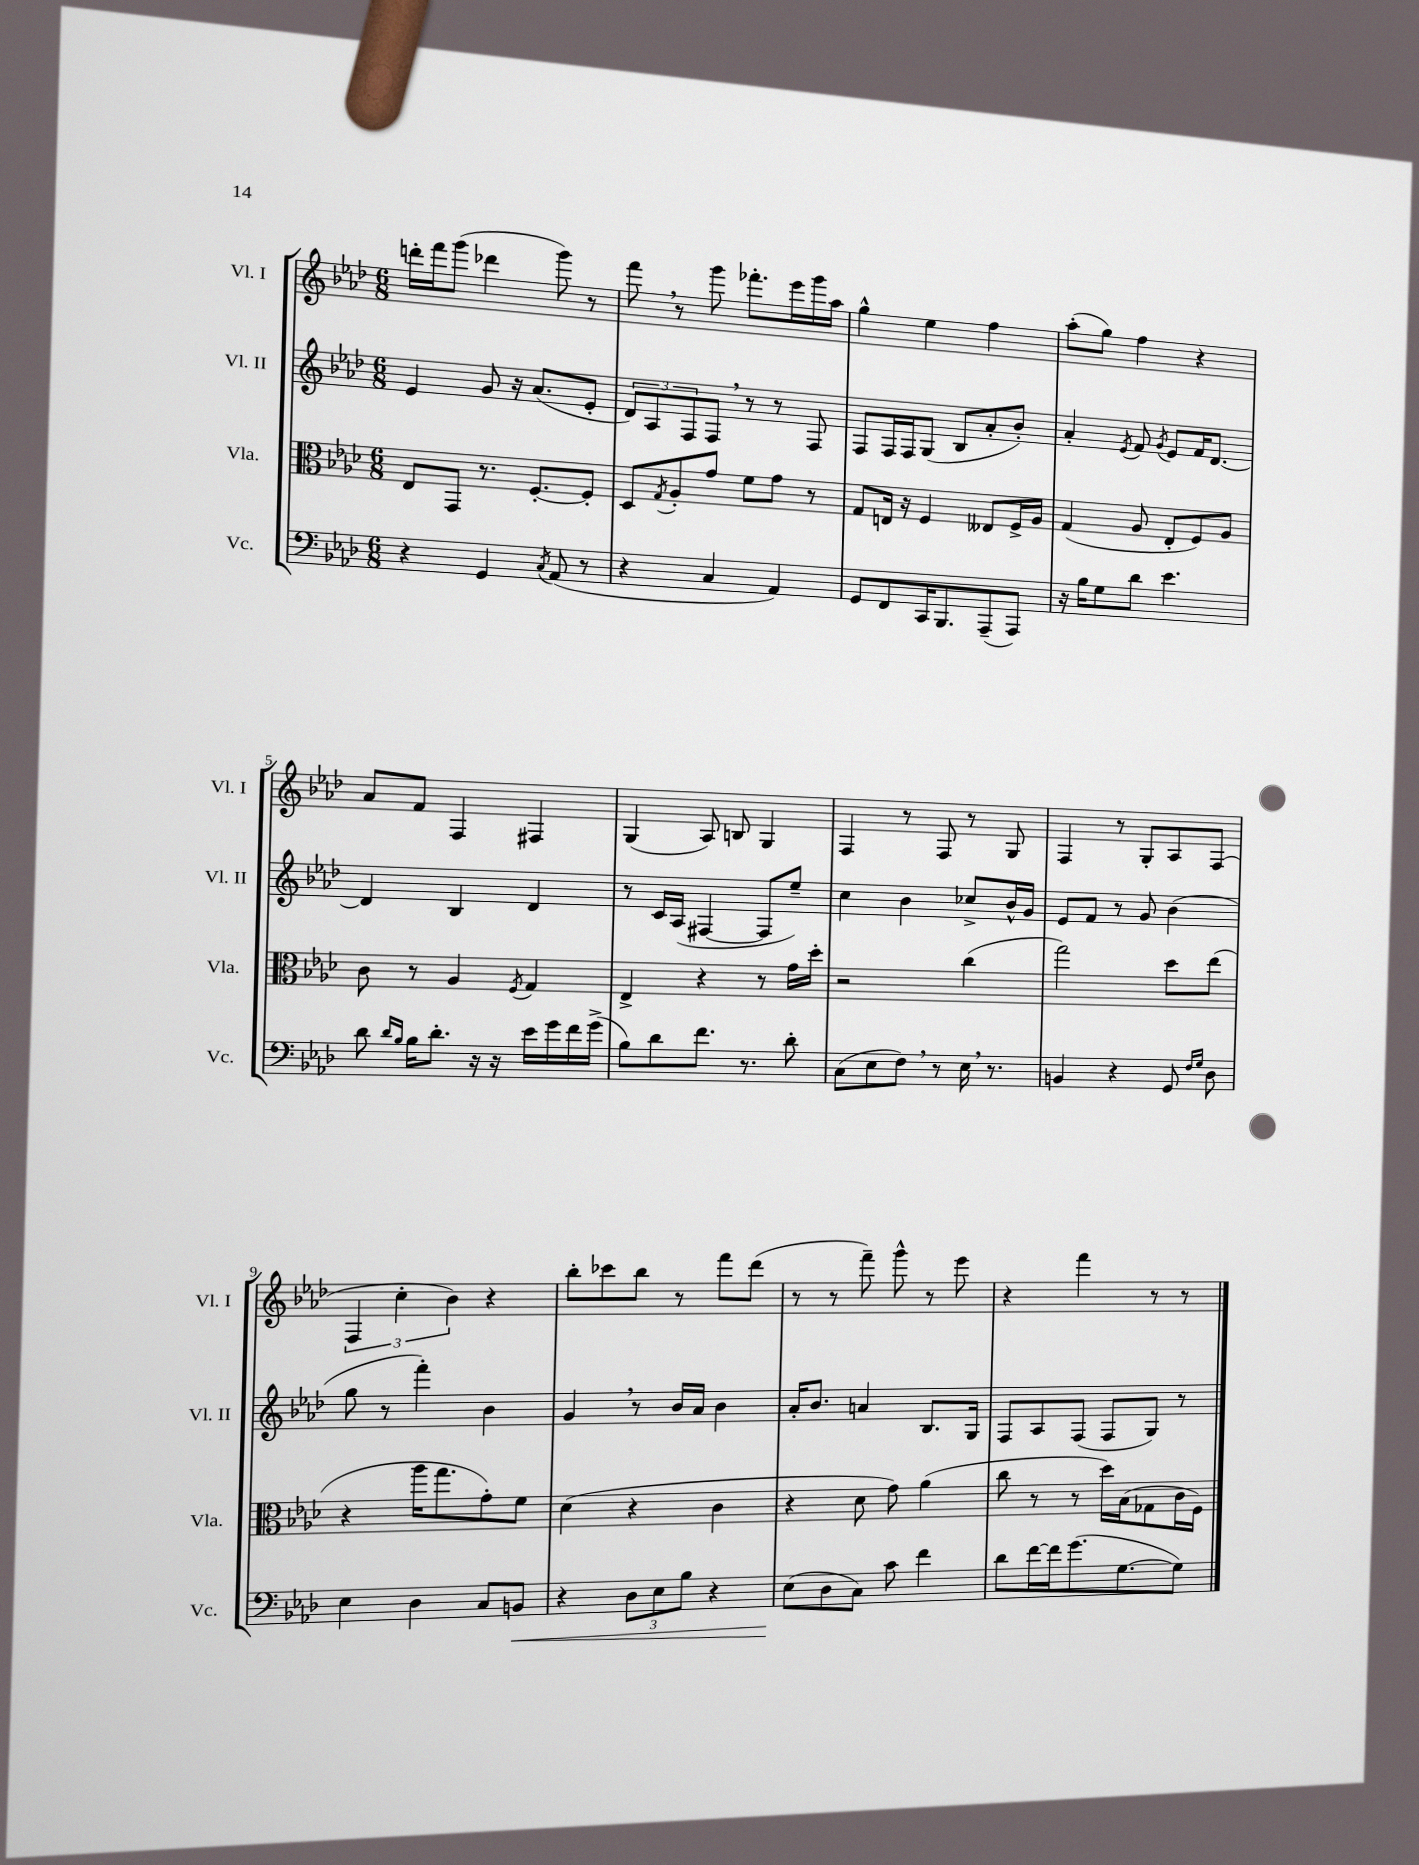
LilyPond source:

<<
\new StaffGroup <<
\new Staff = "s0" \with { instrumentName = "Vl. I" shortInstrumentName = "Vl. I" } {
    \clef treble \key aes \major \numericTimeSignature \time 6/8
    d'''16-. f'''16 g'''8( des'''4 g'''8) r8 |
    f'''8 \breathe r8 g'''8 fes'''8.-. ees'''16 g'''16 aes''16 |
    g''4-^ ees''4 f''4 |
    aes''8-.( g''8) f''4 r4 |
    aes'8 f'8 f4 fis4 |
    g4( aes8) b8 g4 |
    f4 r8 f8 r8 g8 |
    f4 r8 g8-. aes8 f8( |
    \tuplet 3/2 { f4 c''4-. bes'4) } r4 |
    bes''8-. ces'''8 bes''8 r8 f'''8 des'''8( |
    r8 r8 f'''8--) g'''8-^ r8 ees'''8 |
    r4 f'''4 r8 r8 \bar "|." |
}
\new Staff = "s1" \with { instrumentName = "Vl. II" shortInstrumentName = "Vl. II" } {
    \clef treble \key aes \major \numericTimeSignature \time 6/8
    ees'4 g'8 r16 aes'8.( ees'8-. |
    \tuplet 3/2 { des'8) aes8 f8 } f8 \breathe r8 r8 f8 |
    f8 f16 f16 g8( bes8 aes'8-. bes'8-.) |
    aes'4-. \acciaccatura { ees'8 } f'8 \acciaccatura { g'8 } ees'8 f'16 des'8.~ |
    des'4 bes4 des'4 |
    r8 c'16 aes16( fis4~ fis8 ees''8--) |
    c''4 bes'4 ces''8-> bes'16-^ g'16 |
    ees'8 f'8 r8 g'8 bes'4( |
    g''8 r8 f'''4-.) bes'4 |
    g'4 \breathe r8 bes'16 aes'16 bes'4 |
    aes'16-. bes'8. a'4 bes8. g16 |
    f8 aes8 f8( f8 g8) r8 \bar "|." |
}
\new Staff = "s2" \with { instrumentName = "Vla." shortInstrumentName = "Vla." } {
    \clef alto \key aes \major \numericTimeSignature \time 6/8
    ees8 g,8 r8. f8.~-. f8-. |
    des8 \acciaccatura { g8 } aes8-. g'8 f'8 g'8 r8 |
    g8 e16 r16 f4 eeses8 f16-> aes16 |
    g4( aes8 ees8-. f8) aes8 |
    c'8 r8 aes4 \acciaccatura { f8 } g4 |
    ees4-> r4 r8 g'16 des''16-. |
    r2 c''4( |
    g''2) des''8 ees''8( |
    r4 aes''16 g''8. g'8-.) f'8 |
    des'4( r4 c'4 |
    r4 des'8 g'8) aes'4( |
    c''8 r8 r8 des''16) bes16( ges8 c'16 f16) \bar "|." |
}
\new Staff = "s3" \with { instrumentName = "Vc." shortInstrumentName = "Vc." } {
    \clef bass \key aes \major \numericTimeSignature \time 6/8
    r4 g,4 \acciaccatura { c8 } aes,8( r8 |
    r4 c4 aes,4) |
    g,8 f,8 c,16 bes,,8. aes,,8--( aes,,8) |
    r16 bes16 g8 des'8 ees'4. |
    des'8 \grace { des'16 bes16 } bes16 des'8.-. r16 r16 ees'16 g'16 f'16 g'16->( |
    bes8) des'8 f'8. r8. des'8-. |
    c8( ees8 f8) \breathe r8 ees16 \breathe r8. |
    b,4 r4 g,8 \grace { f16 g16 } des8 |
    ees4 des4 c8 b,8\< |
    r4 \tuplet 3/2 { des8 ees8 bes8 } r4 |
    ees8\!( des8 c8) c'8 f'4 |
    des'8 f'16~ f'16 g'8.( g8.~ g8) \bar "|." |
}
>>
>>
